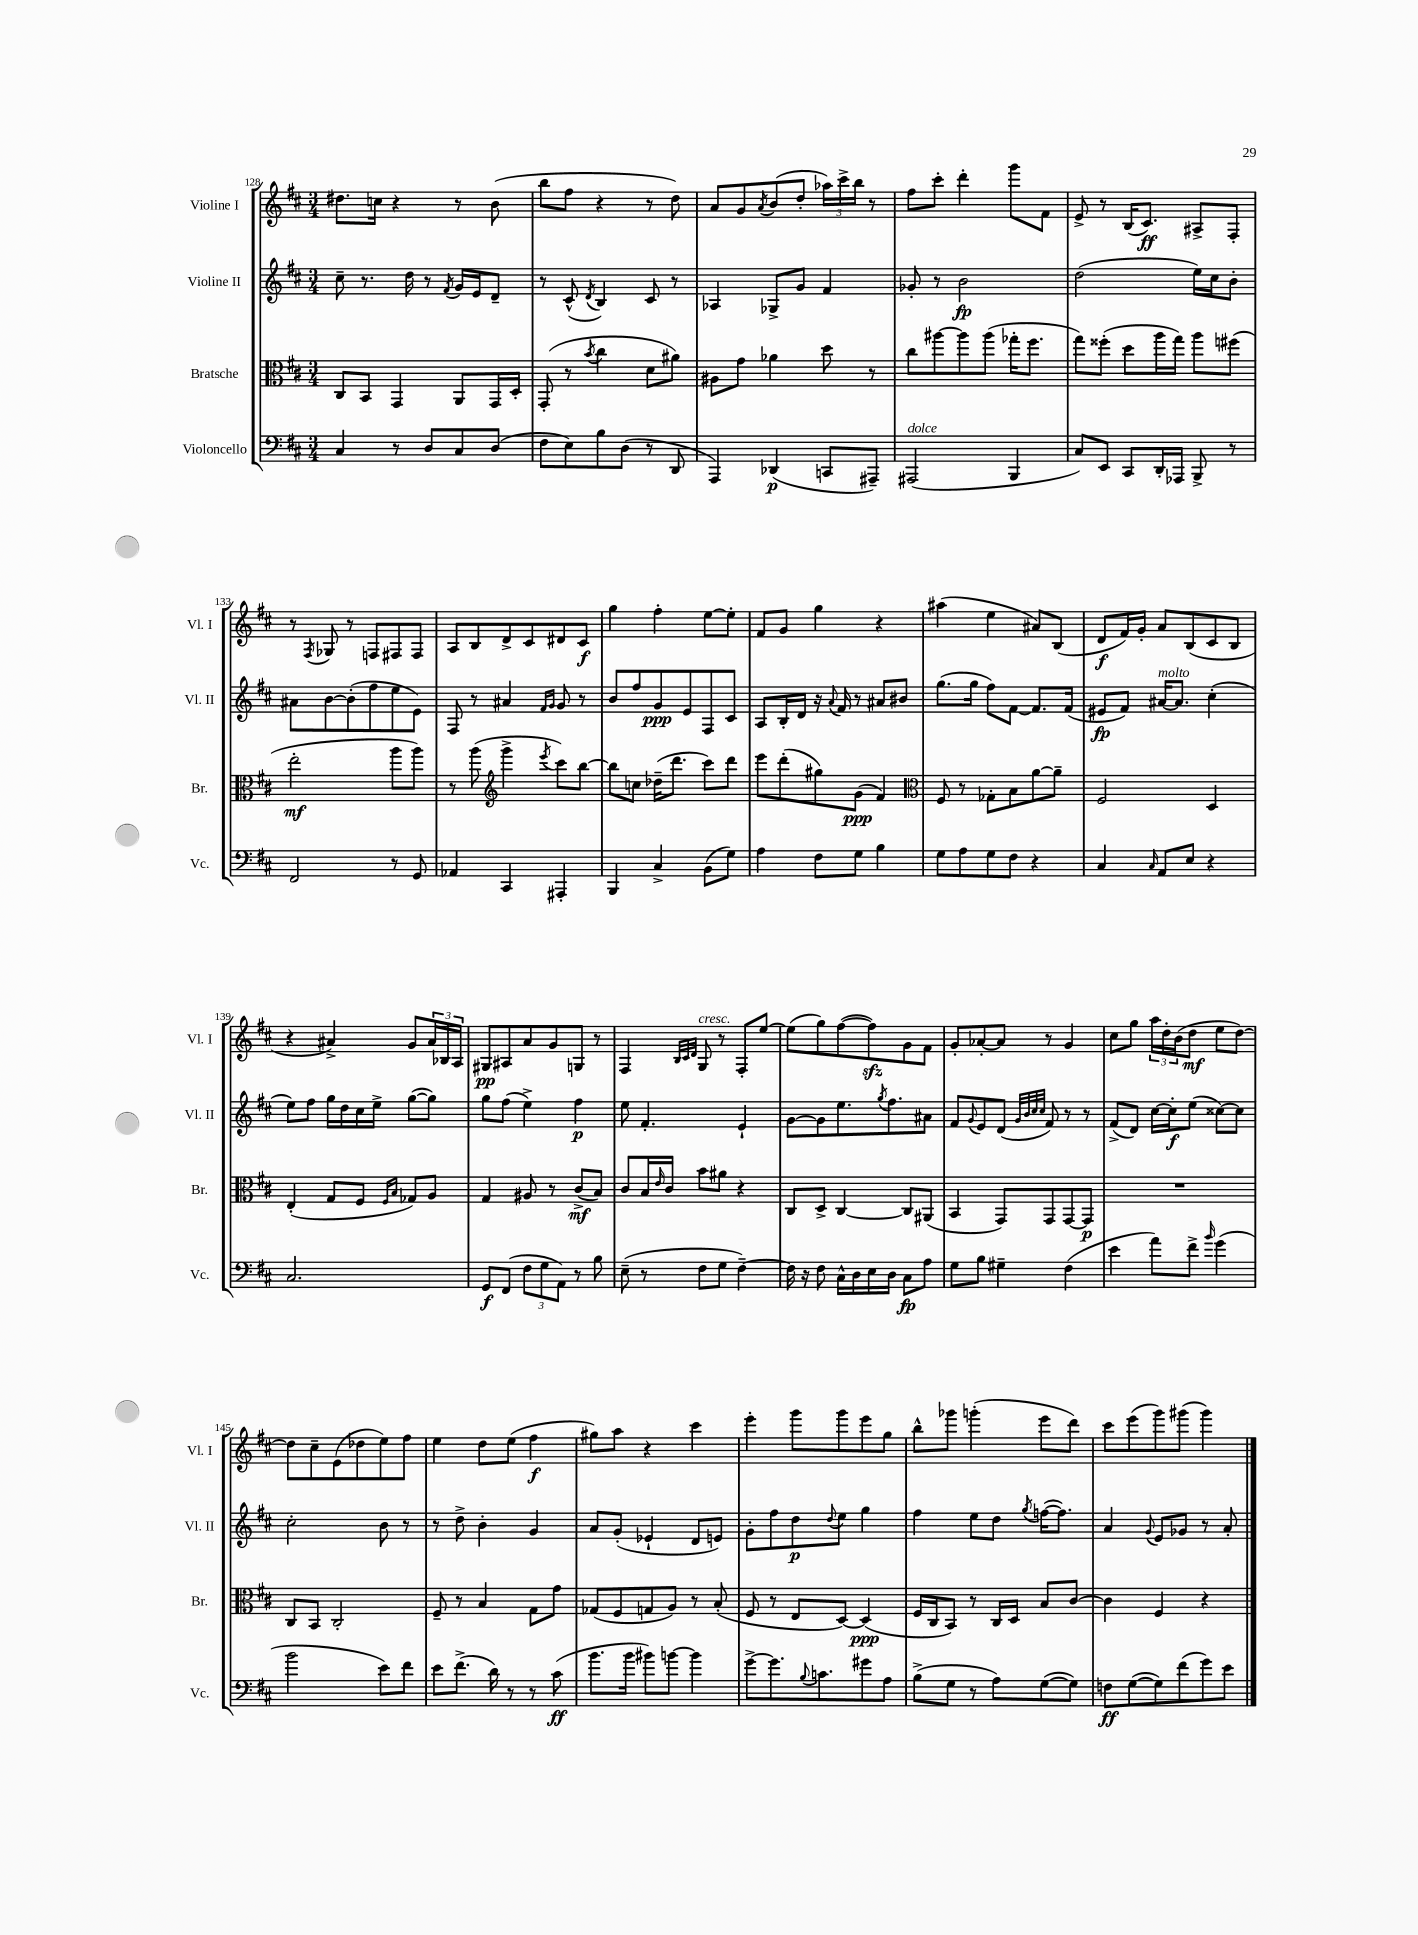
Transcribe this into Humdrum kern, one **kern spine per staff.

**kern	**dynam	**kern	**dynam	**kern	**dynam	**kern	**dynam
*part4	*part4	*part3	*part3	*part2	*part2	*part1	*part1
*staff4	*staff4	*staff3	*staff3	*staff2	*staff2	*staff1	*staff1
*I"Violoncello	*	*I"Bratsche	*	*I"Violine II	*	*I"Violine I	*
*I'Vc.	*	*I'Br.	*	*I'Vl. II	*	*I'Vl. I	*
*clefF4	*	*clefC3	*	*clefG2	*	*clefG2	*
*k[f#c#]	*	*k[f#c#]	*	*k[f#c#]	*	*k[f#c#]	*
*M3/4	*	*M3/4	*	*M3/4	*	*M3/4	*
=128	=128	=128	=128	=128	=128	=128	=128
4C#/	.	8C#/L	.	8cc#~\	.	8.dd#X\L	.
.	.	8BB/J	.	8.r	.	.	.
.	.	.	.	.	.	16ccn\Jk	.
8r	.	4GG/	.	.	.	4r	.
.	.	.	.	16dd\	.	.	.
8D/L	.	.	.	8r	.	.	.
.	.	.	.	8qf#/	.	.	.
8C#/	.	8AA/L	.	16g/LL	.	8r	.
.	.	.	.	16e/J	.	.	.
(8D/J	.	16GG/L	.	8d~/J	.	(8b\	.
.	.	16D'/JJ	.	.	.	.	.
=129	=129	=129	=129	=129	=129	=129	=129
8F#\L	.	(8GG'/	.	8r	.	8bb\L	.
8E\)	.	8r	.	(8c#^^/	.	8ff#\J	.
.	.	8qb/	.	8qd/	.	.	.
8B\	.	4cc#\	.	4B/)	.	4r	.
(8D\J	.	.	.	.	.	.	.
8r	.	8d\L	.	8c#/	.	8r	.
8DD/	.	8a#X\J)	.	8r	.	8dd\)	.
=130	=130	=130	=130	=130	=130	=130	=130
4AAA/)	.	8A#X\L	.	4A-X/	.	8a/L	.
.	.	8g\J	.	.	.	8g/	.
.	.	.	.	.	.	8qa/	.
(4DD-X/	p	4a-X\	.	8G-X^/L	.	(8b/	.
.	.	.	.	8g/J	.	8dd'/J	.
8CCn/L	.	8dd\	.	4f#/	.	24aa-X\LL)	.
.	.	.	.	.	.	24ccc#^\	.
.	.	.	.	.	.	24bb\JJ	.
8AAA#X~/J)	.	8r	.	.	.	8r	.
=131	=131	=131	=131	=131	=131	=131	=131
!LO:TX:a:i:t=dolce	!	!	!	!	!	!	!
(2AAA#X/	.	8cc#\L	.	8g-X'/	.	8ff#\L	.
.	.	[8aa#X\	.	8r	.	8ccc#'\J	.
.	.	8aa#\]	.	2b\	fp	4ddd'\	.
.	.	(8aa#\J	.	.	.	.	.
4BBB/	.	16gg-X'\KL	.	.	.	8ggg\L	.
.	.	8.ff#\J	.	.	.	.	.
.	.	.	.	.	.	8f#\J	.
=132	=132	=132	=132	=132	=132	=132	=132
8C#/L)	.	8gg\L)	.	(2dd\	.	8e^/	.
8EE/J	.	(8ff##X'\J	.	.	.	8r	.
8CC#/L	.	8dd\L	.	.	.	(16B/KL	.
.	.	.	.	.	.	8.c#/J)	ff
16DD'/L	.	16aa\L	.	.	.	.	.
16AAA-X/JJ	.	16gg\JJ)	.	.	.	.	.
8BBB^/	.	8aa\L	.	16ee\LL)	.	8A#X^/L	.
.	.	.	.	16cc#\J	.	.	.
8r	.	(8ff#X\J	.	8b'\J	.	8F#'/J	.
!!LO:LB:g=z
=133	=133	=133	=133	=133	=133	=133	=133
2FF#/	.	2ee'\	mf	8a#X\L	.	8r	.
.	.	.	.	.	.	8qF#/	.
.	.	.	.	[8b\	.	8G-X/	.
.	.	.	.	(8b'\]	.	8r	.
.	.	.	.	8ff#\	.	8Fn/L	.
8r	.	8aa\L	.	8ee\	.	8F#X/	.
8GG/	.	8aa\J)	.	8e\J)	.	8F#/J	.
=134	=134	=134	=134	=134	=134	=134	=134
4AA-X/	.	8r	.	8F#/	.	8A/L	.
.	.	(8aa\	.	8r	.	8B/	.
*	*	*clefG2	*	*	*	*	*
4CC#/	.	4ggg^\	.	4a#X/	.	8d^/	.
.	.	.	.	.	.	8c#/	.
.	.	.	.	16qqf#/LL	.	.	.
.	.	8qeee/	.	16qqg/JJ	.	.	.
4AAA#X'/	.	8ccc#\L)	.	8g/	.	8d#X/	.
.	.	[8bb\J	.	8r	.	8c#/J	f
=135	=135	=135	=135	=135	=135	=135	=135
4BBB/	.	8bb\L]	.	8b/L	.	4gg\	.
.	.	8ccn\J	.	8ff#/	.	.	.
4C#^/	.	(16dd-X~\KL	.	8g/	ppp	4ff#'\	.
.	.	8.ddd\J	.	.	.	.	.
.	.	.	.	8e/	.	.	.
(8BB\L	.	8ccc#\L)	.	8F#/	.	[8ee\L	.
8G\J)	.	8ddd\J	.	8c#/J	.	8ee'\J]	.
=136	=136	=136	=136	=136	=136	=136	=136
4A\	.	8eee\L	.	8A/L	.	8f#/L	.
.	.	(8ddd'\	.	16B'/L	.	8g/J	.
.	.	.	.	16d/JJ	.	.	.
8F#\L	.	8gg#X\)	.	16r	.	4gg\	.
.	.	.	.	8qqa/	.	.	.
.	.	.	.	16f#/	.	.	.
8G\J	.	(8g\J	ppp	8r	.	.	.
4B\	.	4f#/)	.	8a#X/L	.	4r	.
.	.	.	.	8b#X/J	.	.	.
=137	=137	=137	=137	=137	=137	=137	=137
*	*	*clefC3	*	*	*	*	*
8G\L	.	8F#/	.	(8.gg\L	.	(4aa#X\	.
8A\	.	8r	.	.	.	.	.
.	.	.	.	16gg\Jk	.	.	.
8G\	.	8G-X'\L	.	8ff#\L)	.	4ee\	.
8F#\J	.	8B\	.	[8f#\J	.	.	.
4r	.	[8a\	.	8.f#/L]	.	8a#X/L)	.
.	.	8a~\J]	.	.	.	(8B/J	.
.	.	.	.	(16f#/Jk	.	.	.
=138	=138	=138	=138	=138	=138	=138	=138
4C#/	.	2F#/	.	8e#X/L	fp	8d/L	f
.	.	.	.	8f#/J)	.	16f#/L)	.
.	.	.	.	.	.	16g'/JJ	.
16qqC#/	.	.	.	.	.	.	.
!	!	!	!	!LO:TX:a:i:t=molto	!	!	!
8AA/L	.	.	.	[16a#X/KL	.	8a/L	.
.	.	.	.	8.a#/J]	.	.	.
8E/J	.	.	.	.	.	(8B/	.
4r	.	4D/	.	(4cc#'\	.	8c#/	.
.	.	.	.	.	.	8B/J	.
!!LO:LB:g=z
=139	=139	=139	=139	=139	=139	=139	=139
2.C#/	.	(4E'/	.	8ee\L)	.	4r	.
.	.	.	.	8ff#\J	.	.	.
.	.	8G/L	.	16gg\LL	.	4a#X^/)	.
.	.	.	.	16dd\	.	.	.
.	.	8F#/J	.	16cc#\	.	.	.
.	.	.	.	16ee^\JJ	.	.	.
.	.	16qqF#/LL	.	.	.	.	.
.	.	16qqB/JJ	.	.	.	.	.
.	.	8G-X/L)	.	([8gg\L	.	8g/L	.
.	.	8A/J	.	8gg\J])	.	24a#/L	.
.	.	.	.	.	.	24B-X/	.
.	.	.	.	.	.	24A/JJ	.
=140	=140	=140	=140	=140	=140	=140	=140
8GG/L	f	4G/	.	8gg\L	.	8G#X/L	pp
(8FF#/J	.	.	.	(8ff#\J	.	8A#X/	.
12F#\L	.	8A#X/	.	4ee^\)	.	8a/	.
12G\	.	.	.	.	.	.	.
.	.	8r	.	.	.	8g/	.
12AA\J)	.	.	.	.	.	.	.
8r	.	(8c#^/L	mf	4ff#\	p	8Gn/J	.
8B\	.	8B/J)	.	.	.	8r	.
=141	=141	=141	=141	=141	=141	=141	=141
(8E~\	.	8c#/L	.	8ee\	.	4F#/	.
8r	.	16B/L	.	4.f#'/	.	.	.
.	.	16qqe/	.	.	.	.	.
.	.	16c#/JJ	.	.	.	.	.
.	.	.	.	.	.	32qqB/LLL	.
.	.	.	.	.	.	32qqc#/	.
.	.	.	.	.	.	32qqd/JJJ	.
!	!	!	!	!	!	!LO:TX:a:i:t=cresc.	!
8F#\L	.	8b\L	.	.	.	8G/	.
8G\J	.	8a#X\J	.	.	.	8r	.
[4F#~\)	.	4r	.	4e`/	.	8F#'/L	.
.	.	.	.	.	.	[8ee/J	.
=142	=142	=142	=142	=142	=142	=142	=142
16F#\]	.	8C#/L	.	[8g\L	.	(8ee\L]	.
16r	.	.	.	.	.	.	.
8F#\	.	8D^/J	.	8g\]	.	8gg\)	.
16C#^^\LL	.	[4C#/	.	8.ee\	.	([8ff#\	.
16D\	.	.	.	.	.	.	.
16E\	.	.	.	.	.	8ff#zz\])	.
.	.	.	.	8qgg/	.	.	.
16D\JJ	.	.	.	8.ff#\	.	.	.
8C#\L	fp	8C#/L]	.	.	.	8g\	.
8A\J	.	(8AA#X/J	.	8a#X\J	.	8f#\J	.
=143	=143	=143	=143	=143	=143	=143	=143
8G\L	.	4BB/	.	8f#/L	.	8g'/L	.
.	.	.	.	8qqg/	.	.	.
8B\J	.	.	.	8e/	.	[8a-X'/	.
4G#X~\	.	8GG/L)	.	(8d/J	.	8a-/J]	.
.	.	.	.	32qqg/LLL	.	.	.
.	.	.	.	32qqb/	.	.	.
.	.	.	.	32qqcc#/	.	.	.
.	.	.	.	32qqcc#/JJJ	.	.	.
.	.	8GG/	.	8f#/)	.	8r	.
(4F#\	.	[8GG/	.	8r	.	4g/	.
.	.	8GG/J]	p	8r	.	.	.
=144	=144	=144	=144	=144	=144	=144	=144
4e\	.	2.r	.	(8f#^/L	.	8cc#\L	.
.	.	.	.	8d/J)	.	8gg\J	.
8a\L)	.	.	.	[16cc#\LL	.	24aa\LL	.
.	.	.	.	.	.	24dd'\	.
.	.	.	.	16cc#'\J]	f	.	.
.	.	.	.	.	.	(24b\J	.
8f#^\J	.	.	.	(8ee\J	.	8dd\J	mf
16qqb/	.	.	.	.	.	.	.
(4g\	.	.	.	[8cc##X\L)	.	8ee\L	.
.	.	.	.	8cc##\J]	.	[8dd\J)	.
!!LO:LB:g=z
=145	=145	=145	=145	=145	=145	=145	=145
2b\	.	8C#/L	.	2cc#'\	.	8dd\L]	.
.	.	8BB/J	.	.	.	8cc#~\	.
.	.	2C#'/	.	.	.	(8e\	.
.	.	.	.	.	.	8dd-X\	.
8e\L)	.	.	.	8b\	.	8ee\)	.
8f#\J	.	.	.	8r	.	8ff#\J	.
=146	=146	=146	=146	=146	=146	=146	=146
8e\L	.	8F#~/	.	8r	.	4ee\	.
(8.f#^\J	.	8r	.	8dd^\	.	.	.
.	.	4B/	.	4b'\	.	8dd\L	.
16d\)	.	.	.	.	.	.	.
8r	.	.	.	.	.	(8ee\J	.
8r	.	8G\L	.	4g/	.	4ff#\	f
(8c#\	ff	8g\J	.	.	.	.	.
=147	=147	=147	=147	=147	=147	=147	=147
8.b\L	.	(8G-X/L	.	8a/L	.	8gg#X\L)	.
.	.	8F#/	.	(8g'/J	.	8aa\J	.
16b\Jk	.	.	.	.	.	.	.
8b#X\L)	.	8Gn/	.	4e-X`/	.	4r	.
[8bn\J	.	8A/J)	.	.	.	.	.
4b\]	.	8r	.	8d/L	.	4ccc#\	.
.	.	(8B'/	.	8en/J)	.	.	.
=148	=148	=148	=148	=148	=148	=148	=148
[8g^\L	.	8F#/	.	8g'\L	.	4eee'\	.
8.g\]	.	8r	.	8ff#\	.	.	.
.	.	8E/L	.	8dd\	p	8ggg\L	.
8qqB/	.	.	.	.	.	.	.
8.cn\	.	.	.	.	.	.	.
.	.	.	.	8qqdd/	.	.	.
.	.	[8D/J)	.	8ee\J	.	8ggg\	.
8g#X\	.	(4D/]	ppp	4gg\	.	8eee\	.
8A\J	.	.	.	.	.	8gg\J	.
=149	=149	=149	=149	=149	=149	=149	=149
(8B^\L	.	16F#/LL	.	4ff#\	.	8bb^^\L	.
.	.	16C#/J	.	.	.	.	.
8G\J	.	8BB/J)	.	.	.	8ggg-X\J	.
8r	.	8r	.	8ee\L	.	(4gggn'\	.
8A\L)	.	16C#/LL	.	8dd\J	.	.	.
.	.	16D/JJ	.	.	.	.	.
.	.	.	.	8qgg/	.	.	.
([8G\	.	8B/L	.	([16ffn\KL	.	8eee\L	.
.	.	.	.	8.ff\J])	.	.	.
8G\J])	.	[8c#/J	.	.	.	8ddd\J)	.
=150	=150	=150	=150	=150	=150	=150	=150
8Fn\L	ff	4c#\]	.	4a/	.	8ccc#\L	.
([8G\	.	.	.	.	.	(8eee\	.
.	.	.	.	8qqg/	.	.	.
8G\])	.	4F#/	.	8e/L	.	8ggg\)	.
(8f#\	.	.	.	8g-X/J	.	(8ggg#X\J	.
8g\)	.	4r	.	8r	.	4ggg#\)	.
8e\J	.	.	.	8a'/	.	.	.
==	==	==	==	==	==	==	==
*-	*-	*-	*-	*-	*-	*-	*-
